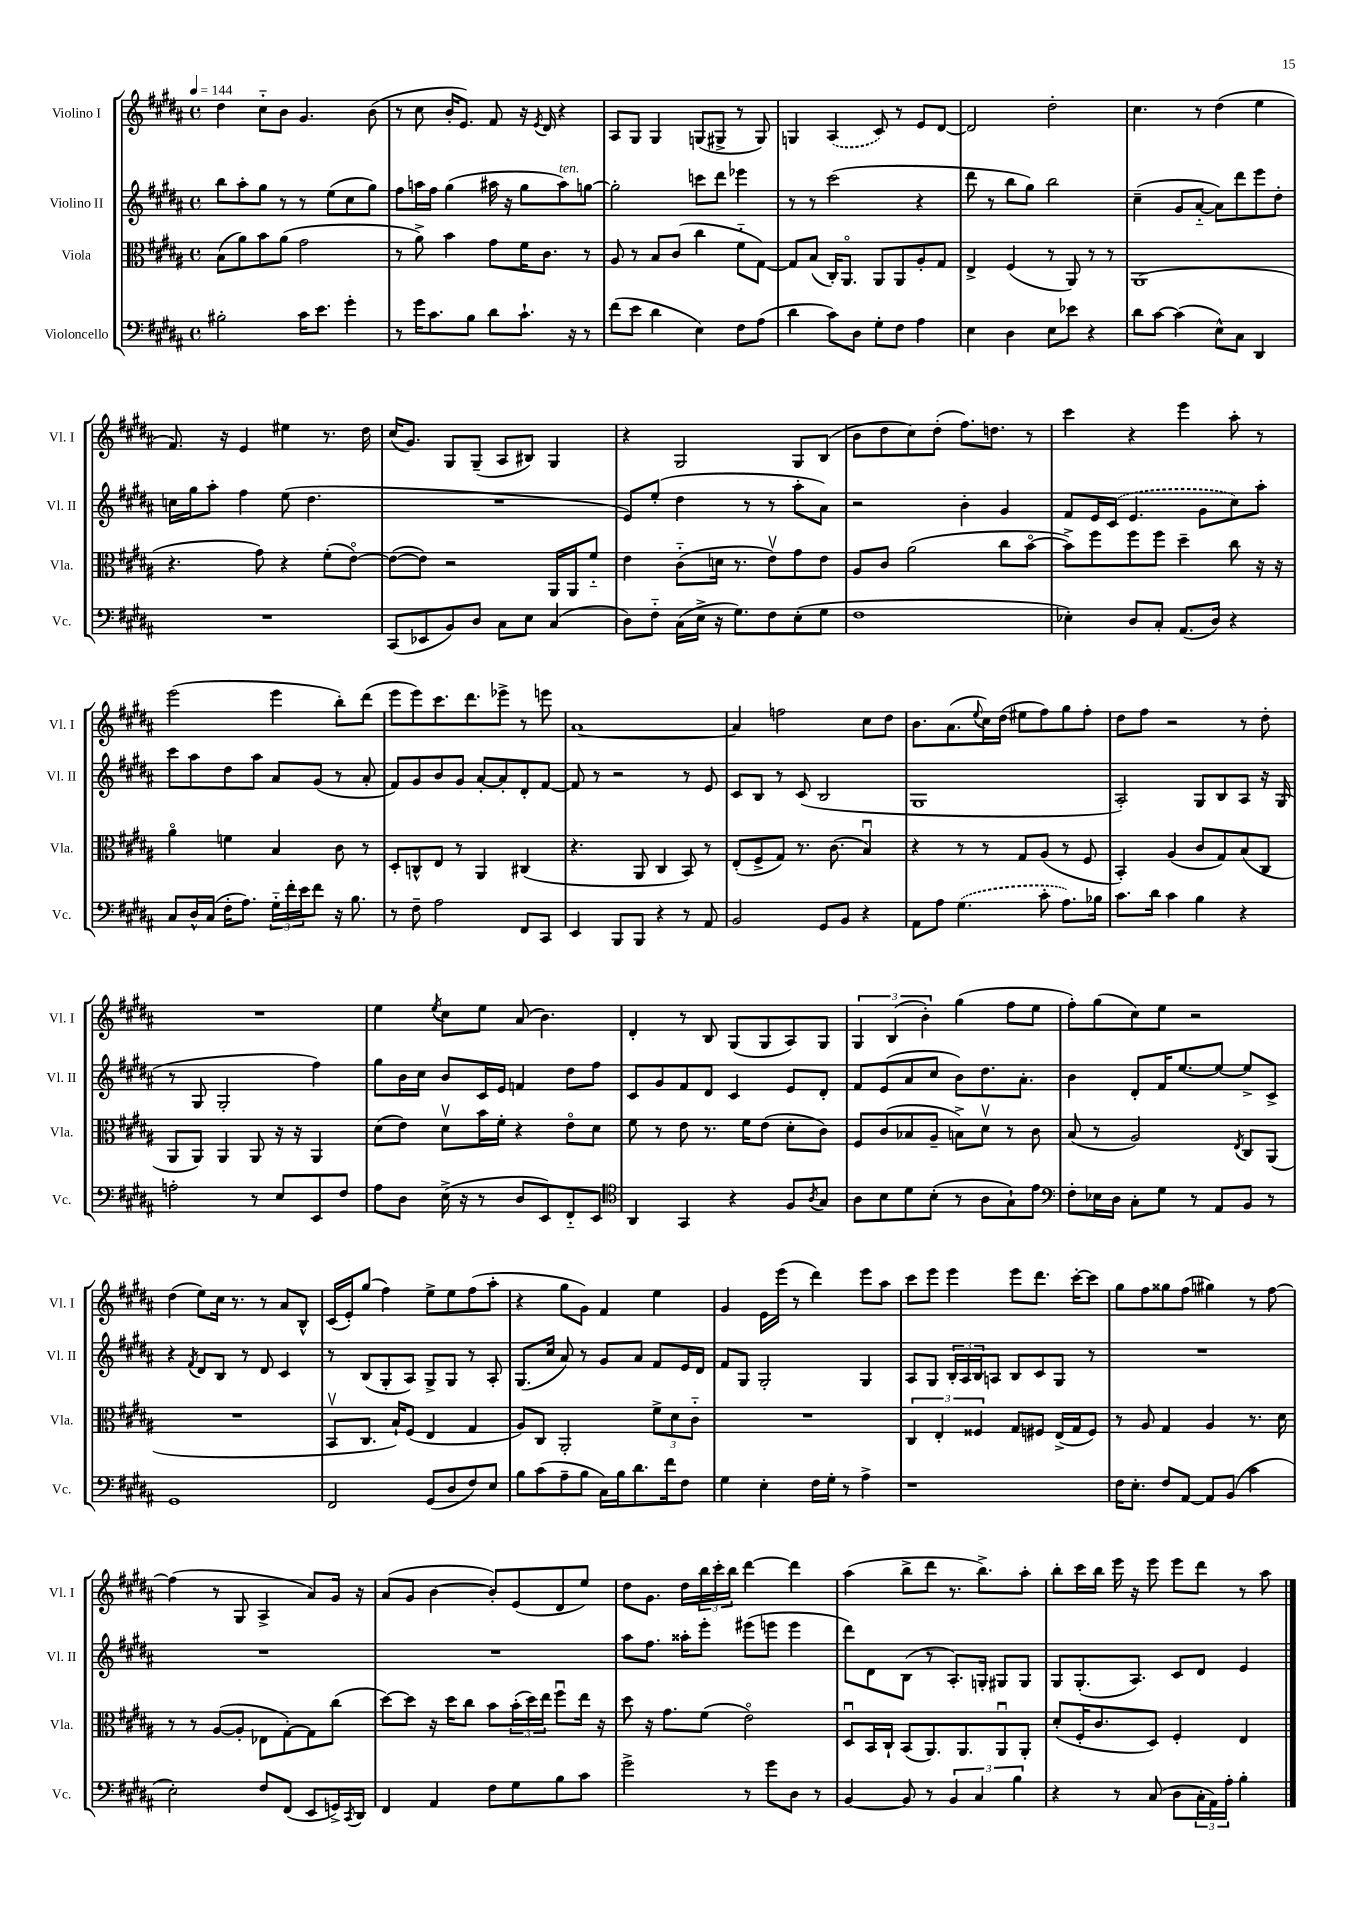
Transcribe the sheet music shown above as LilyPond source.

<<
\new StaffGroup <<
\new Staff = "s0" \with { instrumentName = "Violino I" shortInstrumentName = "Vl. I" } {
    \clef treble \key b \major \defaultTimeSignature \time 4/4 \tempo 4 = 144
    dis''4 cis''8-_ b'8 gis'4. b'8( |
    r8 cis''8 b'16-. e'8.) fis'8 r16 \acciaccatura { e'8 } dis'16 r4 |
    ais8 gis8 gis4 g8( gis8-> r8 gis8) |
    g4 \once \slurDashed ais4( cis'8) r8 e'8 dis'8~ |
    dis'2 dis''2-. |
    cis''4. r8 dis''4( e''4 |
    fis'8.) r16 e'4 eis''4 r8. dis''16 |
    cis''16( gis'8.) gis8 gis8--( ais8 bis8) gis4 |
    r4 gis2 gis8 b8( |
    b'8 dis''8 cis''8) dis''8-.( fis''8.) d''8. r8 |
    cis'''4 r4 e'''4 ais''8-. r8 |
    e'''2( e'''4 b''8-.) dis'''8( |
    e'''8 e'''8) cis'''8. dis'''8. ees'''8-> r8 e'''8 |
    ais'1~ |
    ais'4 f''2 cis''8 dis''8 |
    b'8. ais'8.( \appoggiatura { e''8 } cis''16) dis''16( eis''8 fis''8) gis''8 fis''8-. |
    dis''8 fis''8 r2 r8 dis''8-. |
    R1 |
    e''4 \acciaccatura { e''8 } cis''8 e''8 ais'8( b'4.) |
    dis'4-. r8 b8 gis8( gis8 ais8) gis8 |
    \tuplet 3/2 { gis4 b4( b'4-.) } gis''4( fis''8 e''8 |
    fis''8-.) gis''8( cis''8) e''8 r2 |
    dis''4( e''8) cis''16 r8. r8 ais'8 b8-^ |
    cis'16( e'16-.) gis''8( fis''4) e''8-> e''8 fis''8( ais''8-. |
    r4 gis''8 gis'8) fis'4 e''4 |
    gis'4 e'16 e'''16( r8 dis'''4) e'''8 ais''8 |
    cis'''8 e'''8 e'''4 e'''8 dis'''8. cis'''16~-. cis'''8 |
    gis''8 fis''8 gisis''8 fis''8( gis''4) r8 fis''8~ |
    fis''4( r8 gis8 ais4-> ais'8) gis'16 r16 |
    ais'8( gis'8 b'4~ b'8-.) e'8( dis'8 e''8) |
    dis''8 gis'8. dis''16 \tuplet 3/2 { b''16 cis'''16-. b''16 } dis'''4~ dis'''4 |
    ais''4( b''8-> dis'''8 r8. b''8.->) ais''8-. |
    b''8-. cis'''16 b''16 e'''16 r16 e'''8 e'''8 dis'''8 r8 ais''8 \bar "|." |
}
\new Staff = "s1" \with { instrumentName = "Violino II" shortInstrumentName = "Vl. II" } {
    \clef treble \key b \major \defaultTimeSignature \time 4/4
    b''8 ais''8-. gis''8 r8 r8 e''8( cis''8 gis''8) |
    fis''8 a''16 fis''16 gis''4( ais''16 r16 gis''8 ais''8^\markup { \italic "ten." }) g''8~ |
    g''2-. c'''8 dis'''8 ees'''4 |
    r8 r8 cis'''2( r4 |
    dis'''8 r8 b''8 gis''8) b''2 |
    cis''4--( gis'8 ais'8~-_ ais'8) dis'''8 e'''8 dis''8-. |
    c''16 gis''16 ais''8-. fis''4 e''8( dis''4. |
    R1 |
    e'8) e''8-.( dis''4 r8 r8 ais''8-. ais'8) |
    r2 b'4-. gis'4 |
    fis'8 e'16 \once \slurDashed cis'16( e'4. gis'8 cis''8) ais''8-. |
    cis'''8 ais''8 dis''8 ais''8 ais'8 gis'8( r8 ais'8-. |
    fis'8) gis'8 b'8 gis'8 ais'8~-. ais'8-. dis'8-. fis'8~ |
    fis'8 r8 r2 r8 e'8 |
    cis'8 b8 r8 cis'8( b2 |
    gis1 |
    ais2-.) gis8 b8 ais8 r16 gis16( |
    r8 gis8 gis2-. fis''4) |
    gis''8 b'16 cis''16 b'8 cis'16 e'16 f'4 dis''8 fis''8 |
    cis'8 gis'8 fis'8 dis'8 cis'4 e'8 dis'8-. |
    fis'8 e'8( ais'8 cis''8 b'8) dis''8. ais'8.-. |
    b'4 dis'8-. fis'16 e''8.~ e''8~ e''8-> cis'8-> |
    r4 \acciaccatura { fis'8 } dis'8 b8 r8 dis'8 cis'4 |
    r8 b8( gis8-. ais8) gis8-> gis8 r8 ais8-. |
    gis8.( cis''16 ais'8) r8 gis'8 ais'8 fis'8 e'16 dis'16 |
    fis'8 gis8 gis2-. gis4 |
    ais8 gis8 \tuplet 3/2 { b16-. ais16 b16 } a8 b8 cis'8 gis8 r8 |
    R1 |
    R1 |
    R1 |
    ais''8 fis''8. aisis''16-. e'''8-. eis'''8( e'''8 e'''4 |
    dis'''8) dis'8 b8( r8 ais8.-.) g16-. gis8 gis8 |
    gis8 gis8.-.( ais8.) cis'8 dis'8 e'4 \bar "|." |
}
\new Staff = "s2" \with { instrumentName = "Viola" shortInstrumentName = "Vla." } {
    \clef alto \key b \major \defaultTimeSignature \time 4/4
    b8( ais'8) b'8 ais'8( gis'2 |
    r8 ais'8->) b'4 gis'8 fis'16 cis'8. r8 |
    ais8 r8 b8 cis'8( cis''4 fis'8-_ gis8~) |
    gis8 b8( cis16-.) ais,8.\flageolet ais,8 ais,8 ais8-. gis8 |
    e4-> fis4( r8 ais,8) r8 r8 |
    ais,1( |
    r4. gis'8) r4 fis'8-.( e'8~\flageolet) |
    e'8~( e'8) r2 ais,16 ais,16 fis'8-_ |
    e'4 cis'8-_( d'16 r8. e'8\upbow) gis'8 e'8 |
    ais8 cis'8 ais'2( cis''8 b'8~\flageolet |
    b'8->) fis''8 fis''8 fis''8 dis''4-- cis''8 r16 r16 |
    ais'4\flageolet f'4 b4 cis'8 r8 |
    dis8-. c8-^ e8 r8 ais,4 cis4( |
    r4. ais,8 cis4 b,8) r8 |
    e8-.( fis8-> gis8) r8. cis'8.( b4\downbow) |
    r4 r8 r8 gis8 ais8( r8 fis8 |
    b,4-.) ais4( cis'8 gis8) b8( cis8 |
    ais,8 ais,8) ais,4 ais,8 r16 r16 ais,4 |
    dis'8( e'8) dis'8\upbow b'16 fis'16-. r4 e'8\flageolet dis'8 |
    fis'8 r8 e'8 r8. fis'16 e'8( dis'8-. cis'8) |
    fis8 cis'8( bes8 ais8-- b8->) dis'8\upbow r8 cis'8 |
    b8( r8 ais2) \acciaccatura { e8 } cis8 ais,8( |
    R1 |
    b,8\upbow cis8. b16-!) fis8( e4 gis4 |
    ais8) cis8 ais,2-. \tuplet 3/2 { fis'8-> dis'8 cis'8-_ } |
    R1 |
    \tuplet 3/2 { cis4 e4-. fisis4 } gis8 fis8 e16->( gis16 fis8) |
    r8 ais8 gis4 ais4 r8. dis'16 |
    r8 r8 ais8~( ais8-. ees8 gis8~-.) gis8 cis''8( |
    dis''8~) dis''8 r16 dis''16 cis''8 b'8 \tuplet 3/2 { b'16-.( dis''16) e''16 } fis''8\downbow e''16 r16 |
    dis''8 r16 gis'8. fis'8( e'2\flageolet) |
    dis8\downbow b,16 cis16-! b,8( ais,8.) ais,8. ais,8\downbow ais,8-. |
    dis'8-.( fis16-. cis'8. dis8) fis4-. e4 \bar "|." |
}
\new Staff = "s3" \with { instrumentName = "Violoncello" shortInstrumentName = "Vc." } {
    \clef bass \key b \major \defaultTimeSignature \time 4/4
    bis2-. cis'16 e'8. gis'4-. |
    r8 gis'16 cis'8. b8 dis'8 cis'8.-! r16 r8 |
    fis'8( e'8 dis'4 e4) fis8 ais8( |
    dis'4 cis'8) dis8 gis8-. fis8 ais4 |
    e4 dis4 e8 ees'8 r4 |
    dis'8 cis'8~ cis'4( e8-^) cis8 dis,4 |
    R1 |
    cis,8( ees,8 b,8) dis8 cis8 e8 cis4( |
    dis8) fis8-_ cis16( e16-> r16 gis8.) fis8 e8-.( gis8 |
    fis1 |
    ees4-.) dis8 cis8-. ais,8.( dis16) r4 |
    cis8 dis16-^ cis16( fis16-. ais8.) \tuplet 3/2 { gis16-_ fis'16-. e'16 } fis'8 r16 b8. |
    r8 fis8-- ais2 fis,8 cis,8 |
    e,4 b,,8 b,,8 r4 r8 ais,8 |
    b,2 gis,8 b,8 r4 |
    ais,8 ais8 \once \slurDashed gis4.( cis'8-. ais8.) bes16 |
    cis'8. dis'16 cis'4 b4 r4 |
    a2-. r8 e8 e,8 fis8 |
    ais8 dis8 e16->( r16 r8 dis8 e,8) fis,8-_ e,8 |
    \clef tenor ais,4 gis,4 r4 fis8 \acciaccatura { ais8 } gis8 |
    ais8 b8 dis'8 b8-.( r8 ais8 gis8-!) e'8 |
    \clef bass fis8-. ees16 dis16 cis8-. gis8 r8 ais,8 b,8 r8 |
    gis,1 |
    fis,2 gis,8( dis8 fis8) e8 |
    b8 cis'8( ais8-- b8 cis16) b16 dis'8. fis'16 fis8 |
    gis4 e4-. fis16 gis16-. r8 ais4-> |
    r1 |
    fis16 e8.-. fis8 ais,8~ ais,8 b,8( cis'4 |
    e2-.) fis8 fis,8( e,8 g,16->) \acciaccatura { cis,8 } dis,16 |
    fis,4 ais,4 fis8 gis8 b8 cis'8 |
    gis'2-> r8 gis'8 dis8 r8 |
    b,4~ b,8 r8 \tuplet 3/2 { b,4 cis4 b4 } |
    r4 r8 cis8( dis8 \tuplet 3/2 { cis16-. ais,16) ais16-. } b4-. \bar "|." |
}
>>
>>
\layout { \context { \Score \remove "Bar_number_engraver" } }
